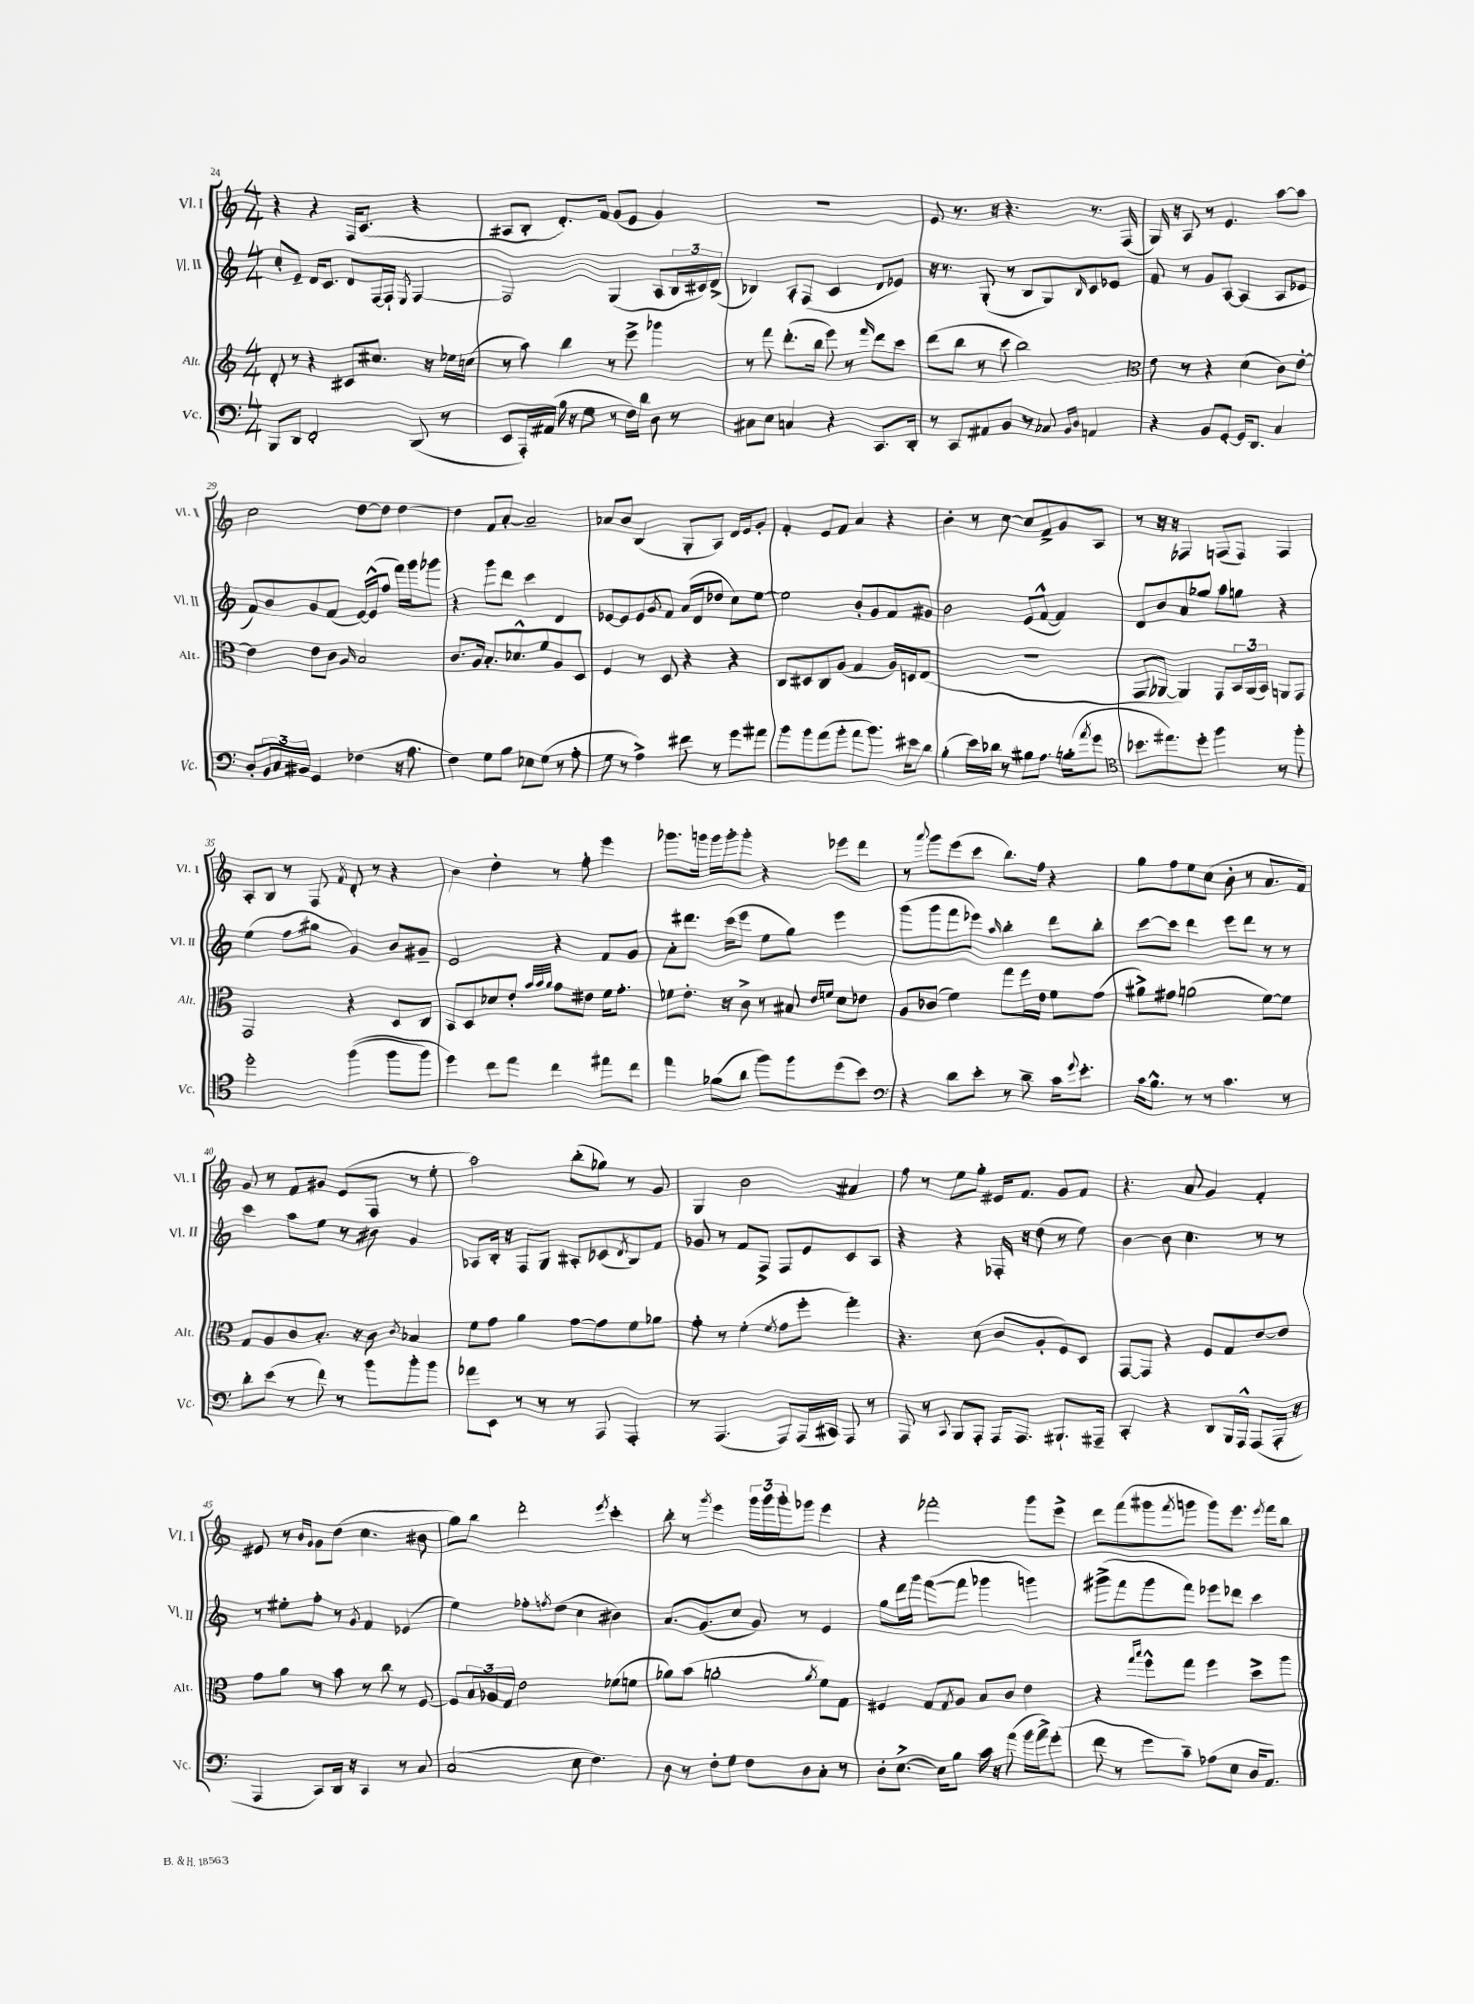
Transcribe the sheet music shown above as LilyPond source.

<<
\new StaffGroup <<
\new Staff = "s0" \with { instrumentName = "Vl. I" shortInstrumentName = "Vl. I" } {
    \clef treble \key c \major \numericTimeSignature \time 4/4
    r4 r4 f16 c'8.( r4 |
    ais8 b8-. d'8.-.) f'16 g'8( e'8 g'4) |
    R1 |
    e'8 r8. r16 r4. r8. f16( |
    g16) r16 a8 r8 e'4. a''8~ a''8 |
    c''2 d''8~ d''8 d''4~ |
    d''4 f'8 a'8~-. a'2-- |
    aes'8 b'8 b4( g8-. a8) d'16 e'16 g'8-. |
    f'4-. e'8 f'8 a'4 r4 |
    b'4-. r8 c''8~ c''8 f'8-> g'8 a8 |
    r8 r16 r16 fes4 f8( f8) f4 |
    a8-. b8 r8 f8 \acciaccatura { f'8 } d'8-. r8 r4 |
    b'4 d''4-. r8 f''8-. e'''4 |
    ges'''8. g'''16 g'''16 g'''16-. g'''8-. r4 ees'''8 d'''8 |
    r8 \appoggiatura { a'''8 } g'''8 e'''8( c'''8 b''8.) f''16 r4 |
    g''8 f''8 e''8 c''8( b'8-. r8 a'8. f'16) |
    g'8 r8 f'8 gis'8 e'8( f8 r8 e''8-. |
    a''2) b''8-.( ges''8) r8 g'8 |
    g4 b'2 ais'4 |
    f''8 r8 e''8 g''8-. eis'16 f'8. g'8 f'8 |
    r4. a'8 g'4 f'4-. |
    eis'8 r8 \grace { b'16 g'16 } g'8 d''8( c''4. bis'8 |
    g''8) b''8 d'''2-. \acciaccatura { e'''8 } c'''4-. |
    b''8-. r8 \acciaccatura { g'''8 } e'''4 \tuplet 3/2 { g'''16 g'''16 g'''16-. } ges'''8 e'''4 |
    r4 fes'''2-. g'''8 e'''8-> |
    d'''8 f'''8( gis'''8 \acciaccatura { f'''8 } g'''8 g'''8) e'''8. \acciaccatura { e'''8 } f'''16 b''8 \bar "|." |
}
\new Staff = "s1" \with { instrumentName = "Vl. II" shortInstrumentName = "Vl. II" } {
    \clef treble \key c \major \numericTimeSignature \time 4/4
    c''8-. e'8-- d'16 c'8. d'8 f16~ f16-! \acciaccatura { e8 } f4~ |
    f2 g4( a8 \tuplet 3/2 { b16 cis'16) d'16->( } |
    bes4) a8-. f8( c'4 d'8 ees'8) |
    r16 r8. g8-.( r8 b8 g8) \grace { b16 } c'8 ees'8 |
    f'8 r8 g'8 a8~ a4( a8 ees'8 |
    f'8) b'8 g'8 f'8( e'16~) e'16-^( f''8 f'''16) g'''16 ges'''8 |
    r4 g'''8 d'''8 c'''4 d'4 |
    ees'8~ ees'8 ees'8 \acciaccatura { g'8 } f'8 a'16( d'16 des''8 c''8) e''8~ |
    e''2 b'8-. g'8 f'8 gis'8 |
    b'2 e'8( f'8~-^ f'4) |
    d'8 b'8 a'8 ges''8 a''8 g''8 r4 |
    e''4( f''8 gis''8 g'4) b'8 gis'8-- |
    e'2 r4 f'8 g'8 |
    a'8-. dis'''8. c'''16( e'''8 e''8 g''8) e'''4 |
    g'''8( g'''8 f'''8 ees'''8) \grace { a''16 } b''4-. d'''8 b''8-. |
    c'''8~ c'''8 d'''4 e'''8 d'''8 r8 r8 |
    c'''4 a''8 e''8 r8 bis'8 g'4 |
    aes8 b16-. r16 f8 g8 ais8-. ces'8( \acciaccatura { d'8 } b8) f'8 |
    ges'8 r8 f'8 f8-> f8 e'8 c'8 a8 |
    r4 r4 fes16-. r16 d''8( r8 e''8) |
    b'4~ b'8 c''4. r8 r8 |
    r8 eis''8-. f''8-. r8 \acciaccatura { g'8 } f'4 ees'4( |
    e''4) fes''8-. \acciaccatura { f''8 } d''8( c''4 bis'4) |
    a'8. g'8.( c''8 g'8) r8 e'4 |
    g''8 d'''16 g'''16 f'''8~( f'''8 ges'''4 g'''4) |
    gis'''8->( f'''8 gis'''8 f'''8) ees'''8 des'''8 c'''4 \bar "|." |
}
\new Staff = "s2" \with { instrumentName = "Alt." shortInstrumentName = "Alt." } {
    \clef treble \key c \major \numericTimeSignature \time 4/4
    d'8-. r8 r4 cis'8 cis''8. r16 ees''16 c''16( |
    r8 a''8) b''4 r8 e'''8-> ges'''4 |
    r8 f'''8 d'''8.-.( b''16 e'''8) r8 \grace { f'''16 } d'''8 c'''8 |
    d'''8( b''8 r8 c'''8 b''2) |
    \clef alto e'8 r8 r4 d'4( c'8) e'8~-. |
    e'4 e'8 c'8 \grace { a16 } b2 |
    c'8. a16 b8.-. des'8.-^ f'8 a8 d8 |
    f4 r8 d8 r4 r4 |
    c8 dis8 c8 a8( g4 a16) d16 e8( |
    R1 |
    g,8 aes,8~ aes,4) g,8 \tuplet 3/2 { b,16 aes,16( b,16) } a,8 g,8 |
    g,2 r4 d8 c8 |
    b,8 d8 des'8 e'8-. \grace { b'32 b'32 a'32 } g'8 eis'8 f'16 g'8.-. |
    fes'8 e'8.-. r16 c'8-> r8 bis8 \grace { e'16 f'16 } d'8 ees'8 |
    a8 ces'8( f'4) g''8 f''16 e'16 f'8 g'8( |
    ais'8->) gis'8 a'2( f'8~) f'8 |
    g8 a8 c'8 b8.-. r16 c'8 \acciaccatura { c'8 } bes4 |
    f'8 g'8 a'4 g'8~ g'8 f'8 aes'8 |
    g'8-. r8 f'4-.( \acciaccatura { f'8 } g'8 f''8-. g''4-.) |
    r4. d'8( c'8 a8-. f8) d8 |
    g,8~ g,8 r4 f8 g8 e'8~ e'8 |
    g'8 a'8 r8 b'8 r8 c''8 r8 f8~ |
    f8 \tuplet 3/2 { b16 aes16 g16 } e'2 fes'8( f'8 |
    aes'8) b'8( a'2-. \acciaccatura { a'8 } f'8) g8 |
    fis4 g8 \acciaccatura { g8 } a8 b8 c'8 e'4 |
    r4 \grace { g''16 b''16 } f''8-^ g''8 f''4 d''8-> a''8 \bar "|." |
}
\new Staff = "s3" \with { instrumentName = "Vc." shortInstrumentName = "Vc." } {
    \clef bass \key c \major \numericTimeSignature \time 4/4
    b,,8 d,8 f,2-. d,8( r8 |
    e,8 a,,16-.) ais,16( b16 r16 g8 r8 f16) d'16 d8 r8 |
    cis8 e8 c4 r4 c,8. d,16-. |
    r8 c,8 ais,8 b,8 r8 ces8 \grace { b,16 d16 } a,4 |
    r4 b,8 g,8~-. g,16 d,8. c4 |
    d8-. \tuplet 3/2 { b,16 c16 bis,16 } g,4 fes4( r16 a8. |
    f4) g8 b8 ees8 g8( r8 a8-. |
    g8 r8 a4->) fis'8 r8 g'8 ais'8 |
    b'8 b'8 a'8( b'8-. a'8 b'8.) eis'16 d'8 |
    b4-.( e'16) des'16 r8 bis8 a8. b16-.( \acciaccatura { a'8 } g'8 |
    \clef tenor bes'8. eis''8.) d''8-. f''4 r8 f''8-. |
    d''2-. f''4(\( f''8 f''8) |
    d''4\) c''8 e''8 c''4 eis''8 c''8 |
    e''4 fes'8( a'8 f''8) f''8 d''8( b'8) |
    \clef bass r4 d'8 e'8-. r8 d'8-- c'16 \appoggiatura { g'8 } e'8.-. |
    c'16 b8.-^ r8 r8 c'4. r8 |
    d'8-. e'8( r8 f'8) r8 b'8 b'8-. b'8 |
    aes'8 e,8 r8 r8 r8 a,,8 a,,4-. |
    r8 a,,4.( a,,8) a,,16( cis,16) a,,8 r8 |
    a,,8 r8 \appoggiatura { c,8 } b,,8 a,,8-. a,,16 a,,8. bis,,8.-! ais,,16-- |
    c,4-. r4 d,8 b,,16 a,,16-^ a,,8( a,,16-. r16 |
    a,,4 c,8) d,16 r16 c,4 r8 c8 |
    c2( e8 f4.) |
    d8 r8 f8-. g8 f8 d8 c8-. r8 |
    d8-. e8.~-> e16 b8 c'16 r16 a'8( b'16 a'16->) g'8-.( |
    f'8 r8 g'8 c'8--) aes8( e8 d16 a,8.) \bar "|." |
}
>>
>>
\layout { \context { \Score currentBarNumber = #24 } }
